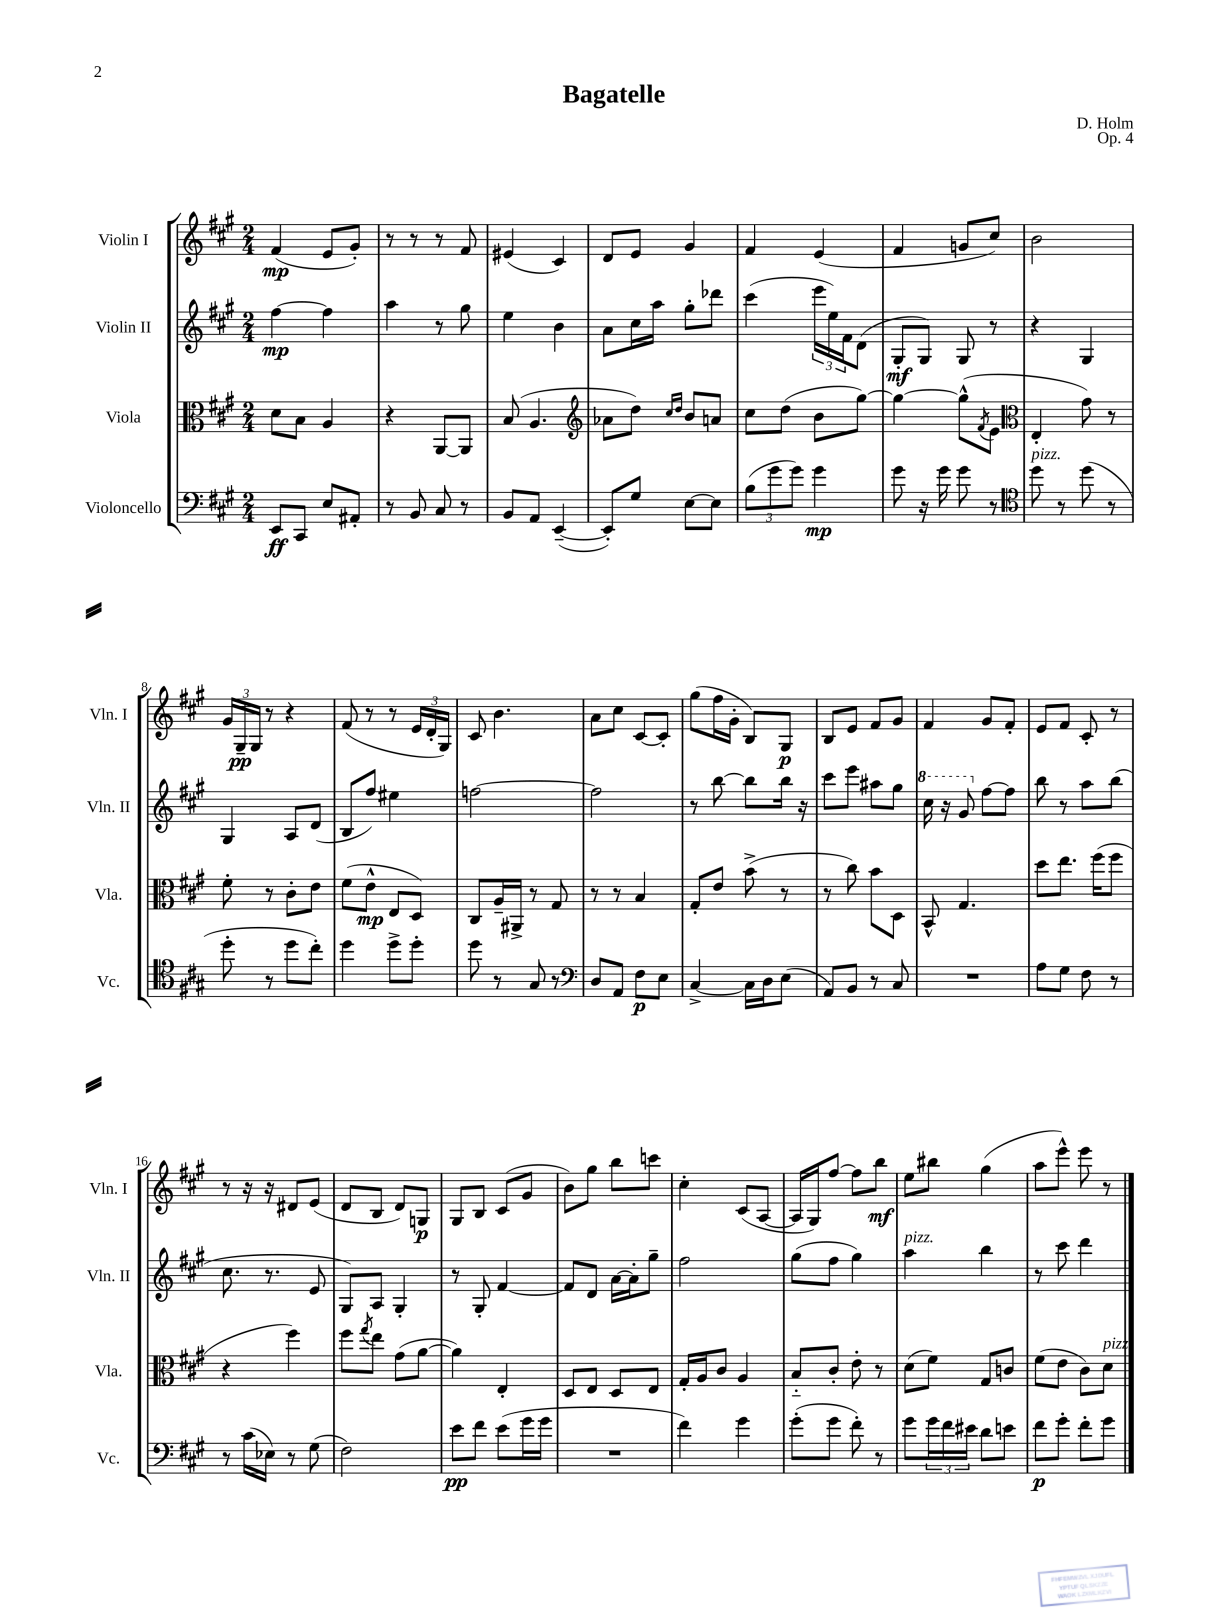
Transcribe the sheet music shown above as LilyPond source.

\header { title = "Bagatelle" composer = "D. Holm" opus = "Op. 4" }
<<
\new StaffGroup <<
\new Staff = "s0" \with { instrumentName = "Violin I" shortInstrumentName = "Vln. I" } {
    \clef treble \key a \major \numericTimeSignature \time 2/4
    fis'4\mp( e'8 gis'8-.) |
    r8 r8 r8 fis'8 |
    eis'4( cis'4) |
    d'8 e'8 gis'4 |
    fis'4 e'4( |
    fis'4 g'8 cis''8) |
    b'2 |
    \tuplet 3/2 { gis'16 gis16--\pp gis16 } r8 r4 |
    fis'8( r8 r8 \tuplet 3/2 { e'16 d'16-. gis16) } |
    cis'8 b'4. |
    a'8 cis''8 cis'8~ cis'8-. |
    gis''8( fis''16 gis'16-. b8) gis8\p |
    b8 e'8 fis'8 gis'8 |
    fis'4 gis'8 fis'8-. |
    e'8 fis'8 cis'8-. r8 |
    r8 r16 r16 dis'8 e'8( |
    d'8 b8 d'8) g8\p |
    gis8 b8 cis'8( gis'8 |
    b'8) gis''8 b''8 c'''8 |
    cis''4-. cis'8( a8~ |
    a16 gis16) fis''8~ fis''8 b''8\mf |
    e''8 bis''8 gis''4( |
    a''8 e'''8-^) e'''8 r8 \bar "|." |
}
\new Staff = "s1" \with { instrumentName = "Violin II" shortInstrumentName = "Vln. II" } {
    \clef treble \key a \major \numericTimeSignature \time 2/4
    fis''4~\mp fis''4 |
    a''4 r8 gis''8 |
    e''4 b'4 |
    a'8 cis''16 a''16 gis''8-. des'''8 |
    cis'''4( \tuplet 3/2 { e'''16 e''16) fis'16 } d'8( |
    gis8-.\mf gis8) gis8 r8 |
    r4 gis4 |
    gis4 a8 d'8( |
    b8 fis''8) eis''4 |
    f''2~ |
    f''2 |
    r8 b''8~ b''8 b''16 r16 |
    cis'''8 e'''8 ais''8 gis''8 |
    \ottava #1 cis'''16 r16 gis''8 \ottava #0 fis''8~ fis''8 |
    b''8 r8 a''8 b''8( |
    cis''8. r8. e'8 |
    gis8) a8 gis4-. |
    r8 gis8-. fis'4~ |
    fis'8 d'8 a'16~ a'16-. gis''8-- |
    fis''2 |
    gis''8( fis''8 gis''4) |
    a''4^\markup { \italic "pizz." } b''4 |
    r8 cis'''8 d'''4 \bar "|." |
}
\new Staff = "s2" \with { instrumentName = "Viola" shortInstrumentName = "Vla." } {
    \clef alto \key a \major \numericTimeSignature \time 2/4
    d'8 b8 a4 |
    r4 a,8~ a,8 |
    b8( a4. |
    \clef treble aes'8 d''8) \grace { cis''16 d''16 } b'8 a'8 |
    cis''8 d''8( b'8 gis''8~) |
    gis''4~ gis''8-^( \acciaccatura { fis'8 } e'8 |
    \clef alto e4-. gis'8) r8 |
    fis'8-. r8 cis'8-. e'8 |
    fis'8( e'8-^\mp e8 d8) |
    cis8 a16-- ais,16-> r8 gis8 |
    r8 r8 b4 |
    gis8-. e'8 b'8->( r8 |
    r8 cis''8) b'8 d8 |
    b,8-^ gis4. |
    d''8 e''8. fis''16( fis''8 |
    r4 fis''4) |
    fis''8 \acciaccatura { gis''8 } e''8 gis'8( a'8~ |
    a'4) e4-. |
    d8 e8 d8 e8 |
    gis16-. a16 cis'8 a4 |
    b8-_ cis'8-. e'8-. r8 |
    d'8( fis'8) gis8 c'8 |
    fis'8( e'8 cis'8) d'8^\markup { \italic "pizz." } \bar "|." |
}
\new Staff = "s3" \with { instrumentName = "Violoncello" shortInstrumentName = "Vc." } {
    \clef bass \key a \major \numericTimeSignature \time 2/4
    e,8\ff cis,8 e8 ais,8-. |
    r8 b,8 cis8 r8 |
    b,8 a,8 e,4~--( |
    e,8-.) gis8 e8~ e8 |
    \tuplet 3/2 { b8( gis'8 gis'8) } gis'4\mp |
    gis'8 r16 gis'16 gis'8 r8 |
    \clef tenor d''8^\markup { \italic "pizz." } r8 d''8( r8 |
    d''8-. r8 d''8 cis''8-.) |
    d''4 d''8-> d''8-. |
    d''8 r8 gis8 r8 |
    \clef bass d8 a,8 fis8\p e8 |
    cis4~-> cis16 d16 e8( |
    a,8) b,8 r8 cis8 |
    R2 |
    a8 gis8 fis8 r8 |
    r8 cis'16( ees16) r8 gis8( |
    fis2) |
    e'8\pp fis'8 e'8( gis'16 gis'16 |
    R2 |
    fis'4) gis'4 |
    gis'8-.( gis'8 fis'8-.) r8 |
    gis'8 \tuplet 3/2 { gis'16 fis'16 eis'16 } d'8 e'8 |
    fis'8\p gis'8-. fis'8-. gis'8 \bar "|." |
}
>>
>>
